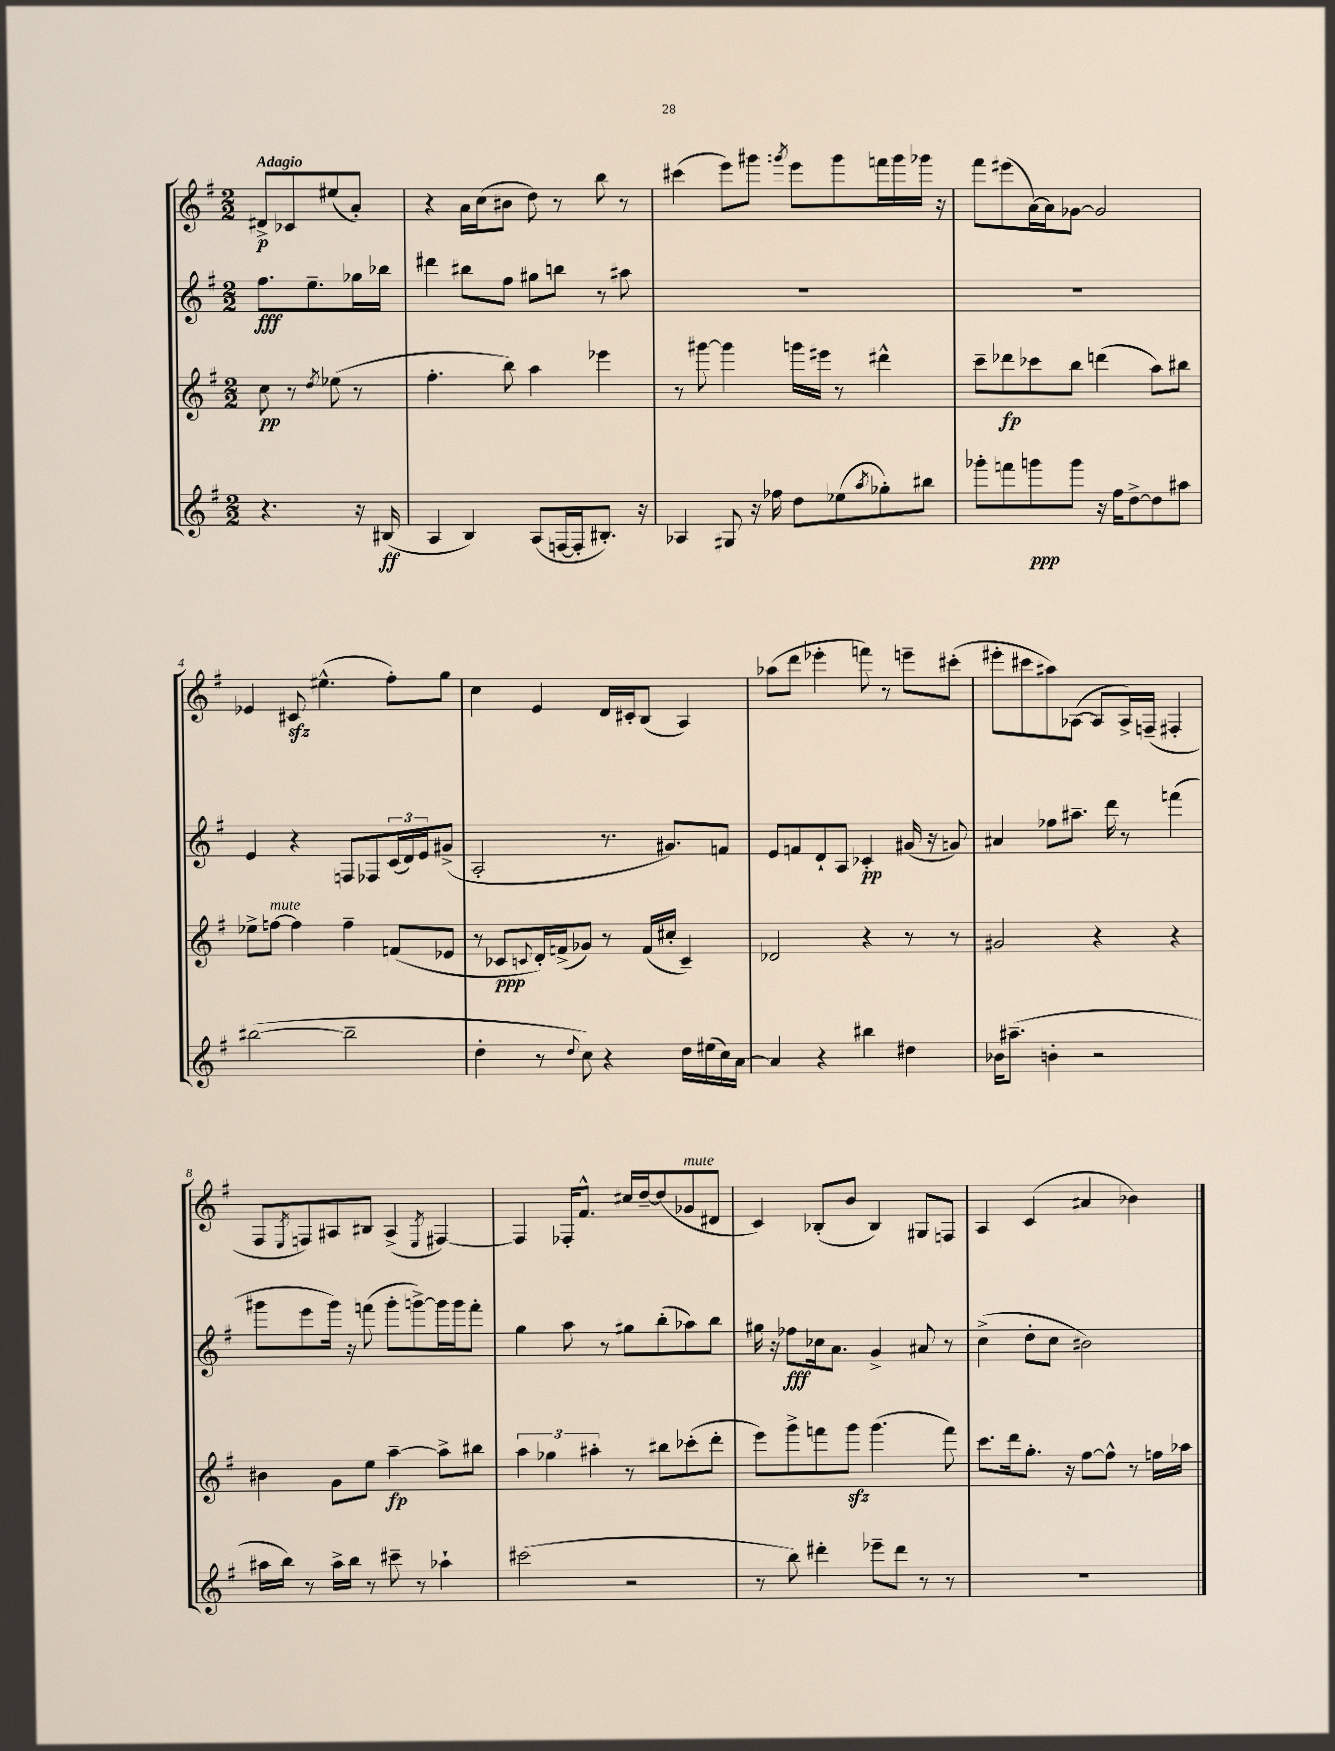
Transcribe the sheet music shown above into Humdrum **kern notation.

**kern	**kern	**kern	**kern
*staff4	*staff3	*staff2	*staff1
*clefG2	*clefG2	*clefG2	*clefG2
*k[f#]	*k[f#]	*k[f#]	*k[f#]
*M2/2	*M2/2	*M2/2	*M2/2
4.r	8cc	8.ff#	8d#^
.	8r	.	8c-
.	.	8.ee~	.
.	8qdd	.	.
.	(8ee-	.	(8ee#
16r	8r	16gg-	8a')
(16B#	.	16bb-	.
=	=	=	=
4A	4.ff#'	4ddd#	4r
4B)	.	8bb#	16a
.	.	.	(16cc
.	8bb)	8ff#	8b#
(8A	4aa	8gg#	8dd)
[16F	.	8bb	8r
16F']	.	.	.
8.B#')	4eee-	8r	8bb
.	.	8aa#	8r
16r	.	.	.
=	=	=	=
4A-	8r	1r	(4ccc#
.	[8ggg#	.	.
8G#	4ggg#]	.	8eee)
16r	.	.	8ggg#
16ff-	.	.	.
.	.	.	8qggg
8dd	16ggg	.	8eee
.	16eee#	.	.
(8ee-	8r	.	8ggg
8qaa	.	.	.
8gg-')	4ddd#^^	.	16fff
.	.	.	16ggg
8bb#	.	.	16ggg-
.	.	.	16r
=	=	=	=
8ggg-'	8ccc~	1r	8fff#
8fff	8ddd-	.	(8eee#
8ggg	8ccc-	.	[16a)
.	.	.	16a]
8ggg	8bb	.	[8g-
16r	(4ddd	.	2g-]
16ff#	.	.	.
[8dd^	.	.	.
8dd]	8aa)	.	.
8aa#	8bb#	.	.
=	=	=	=
([2bb#	8ee-^	4e	4e-
.	[8ff	.	.
.	4ff]	4r	8c#
.	.	.	(4.ee#^^
2bb#~]	4ff~	8F	.
.	.	8F-	.
.	(8f	(24c	8ff#')
.	.	24d)	.
.	.	24e	.
.	8e-	(8g#^	8gg
=	=	=	=
4dd'	8r	2A'	4cc
.	8c-	.	.
.	8qqc	.	.
8r	16d')	.	4e
.	(16f^	.	.
8qqdd	.	.	.
8cc)	8g-)	.	.
4r	8r	8.r	16d
.	.	.	16c#'
.	(16f	.	(8B
.	16cc#'	8.g#)	.
16dd	4c~)	.	4A)
(16ee#	.	.	.
16cc)	.	8f	.
[16a	.	.	.
=	=	=	=
4a]	2d-	8e	(8aa-
.	.	8f	8ddd
4r	.	8d`	4eee-'
.	.	8A	.
4bb#	4r	4c-'	8fff)
.	.	.	8r
4dd#	8r	(16g#	8eee~
.	.	16r	.
.	8r	8g)	(8ccc#'
=	=	=	=
16b-	2g#	4a#	8eee#'
(8.aa#~	.	.	.
.	.	.	8ccc#
4b'	.	8ff-	8aa#)
.	.	8.aa#~	([8A-
2r	4r	.	8A-]
.	.	16ddd	.
.	.	8r	16A-^)
.	.	.	(16F~
.	4r	(4fff	4F#'
=	=	=	=
16aa#	4b#	8ggg#	8F#
16bb)	.	.	.
.	.	.	8qE
8r	.	8eee	8F)
16aa#^	8g	16ggg#)	8A#
16bb	.	16r	.
8r	8ee	(8fff	8B#
8ccc#~	[4aa~	8ggg#'	(4A#^
8r	.	[8ggg^)	.
.	.	.	8qE
4aa-`	8aa^]	16ggg]	[4F#)
.	.	16ggg	.
.	8bb#	8fff'	.
=	=	=	=
(2ccc#	6aa	4gg	4F#]
.	6gg-	.	.
.	.	8aa	16F-'
.	.	.	8.f#^^
.	6aa#'	.	.
.	.	8r	.
2r	8r	8gg#	16cc#
.	.	.	[16dd~
.	8bb#	(8bb'	(8dd]
.	(8ccc-'	8aa-)	8g-
.	8ddd'	8bb	8d#
=	=	=	=
8r	8eee)	16gg#	4c)
.	.	16r	.
8bb)	8ggg^	8ff-	.
4ddd#'	8fff	16cc-	(8B-'
.	.	8.a	.
.	8ggg	.	8b
8eee-~	(4.ggg	4g^	4B-)
8ddd#	.	.	.
8r	.	8a#	8G#
8r	8fff)	8r	8F
=	=	=	=
1r	8.ccc	(4cc^	4A
.	16ddd	.	.
.	8.gg'	8dd'	(4c
.	.	8cc	.
.	16r	.	.
.	[8ff#	2b#)	4a#
.	8ff#^^]	.	.
.	8r	.	4b-)
.	16ff	.	.
.	16aa-	.	.
==	==	==	==
*-	*-	*-	*-
